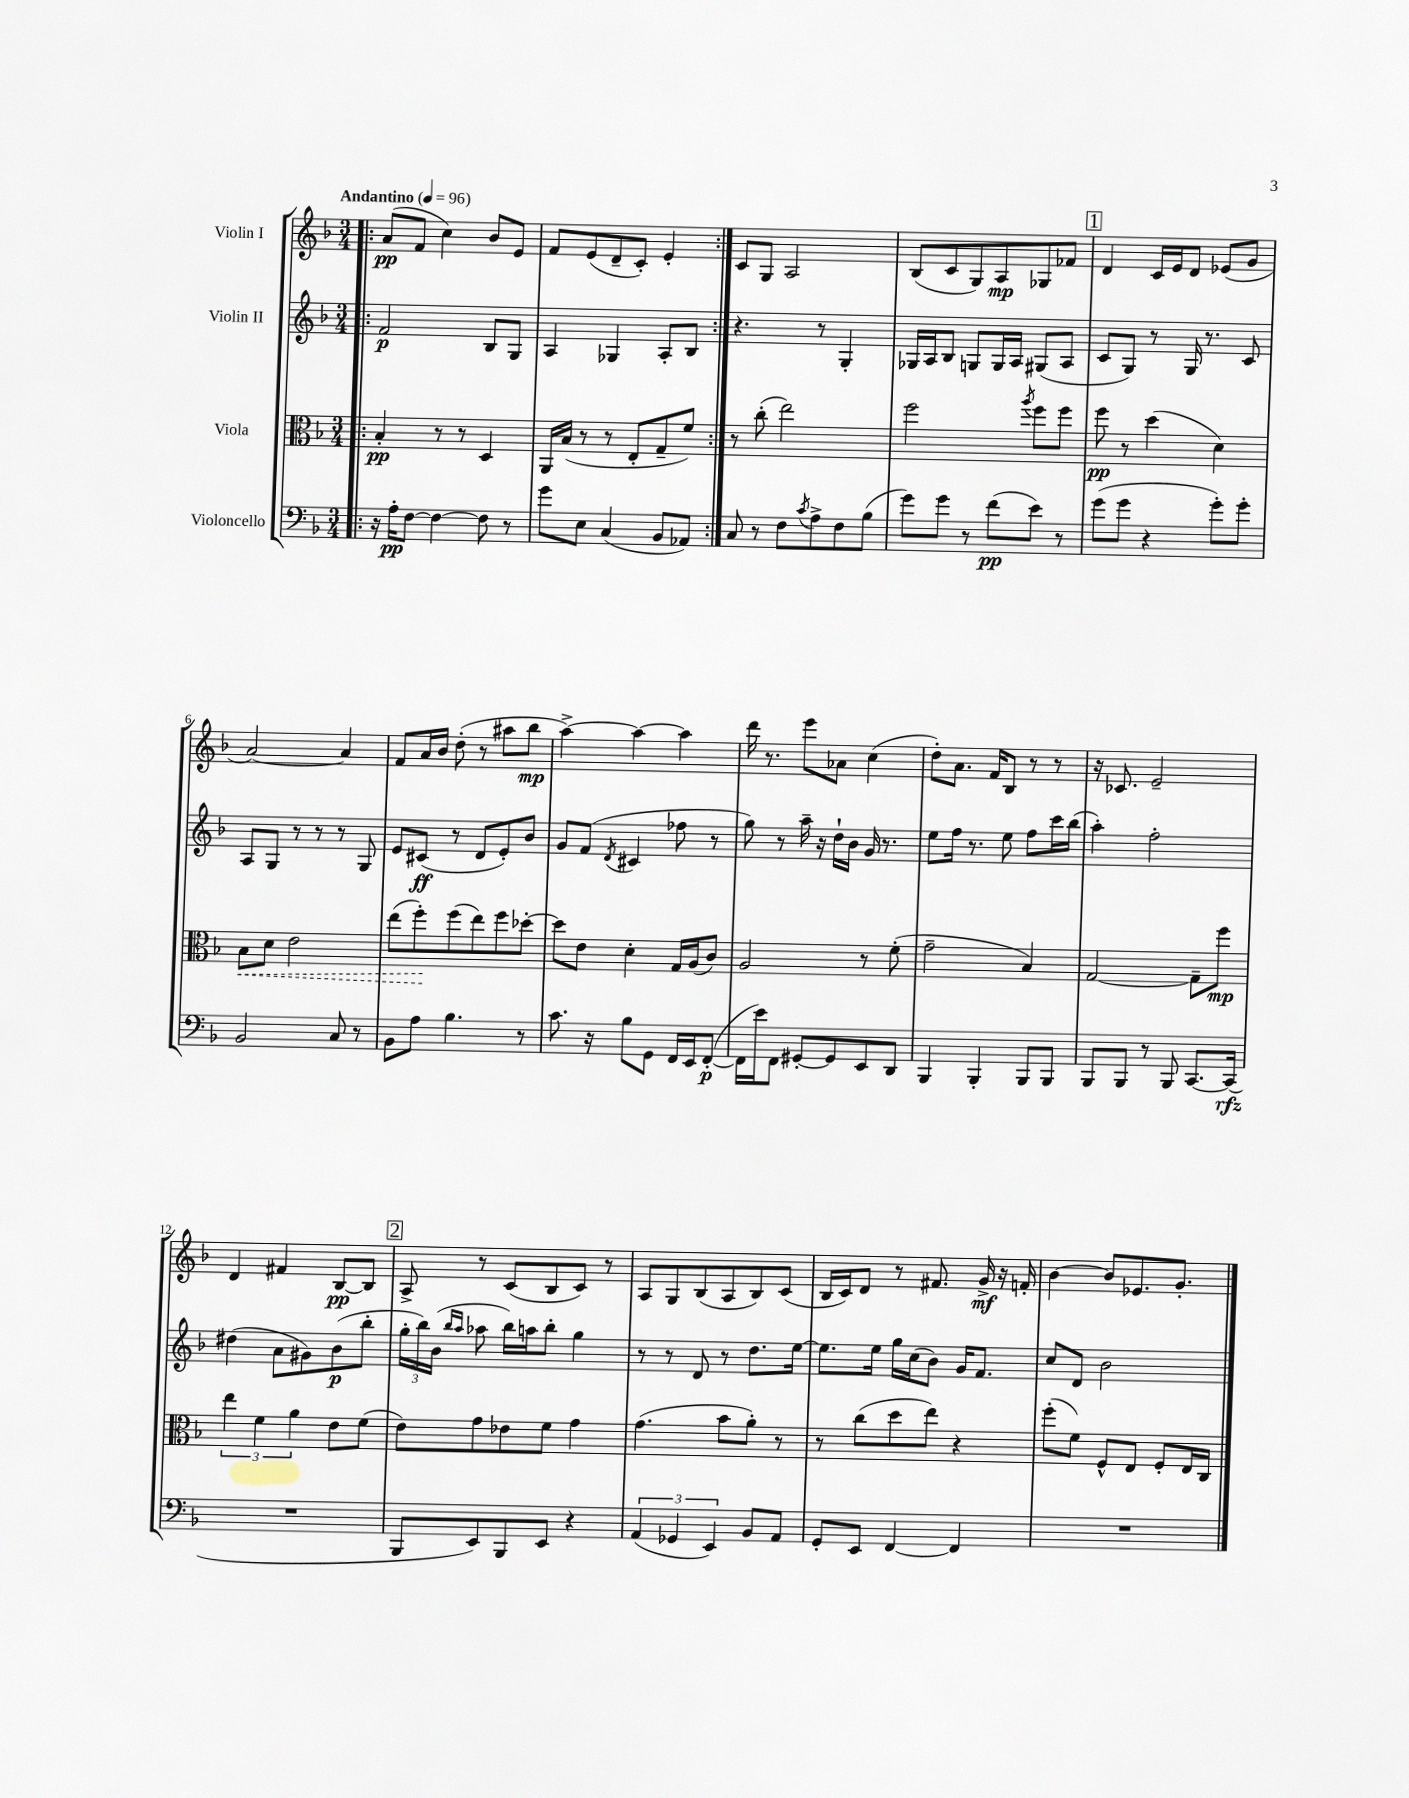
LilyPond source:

<<
\new StaffGroup <<
\new Staff = "s0" \with { instrumentName = "Violin I" } {
    \clef treble \key f \major \numericTimeSignature \time 3/4 \tempo "Andantino" 4 = 96
    \repeat volta 2 { \bar ".|:" a'8\pp( f'8 c''4) bes'8 e'8 |
    f'8 e'8( d'8-- c'8-.) e'4-. | }
    c'8 g8 a2 |
    bes8( c'8 g8) a8\mp ges8 fes'8 |
    \mark \markup { \box "1" } d'4 c'16 e'16 d'8 ees'8( g'8 |
    a'2~) a'4 |
    f'8 a'16 bes'16 d''8-.( r8 ais''8 bes''8\mp |
    a''4~->) a''4~ a''4 |
    d'''16 r8. e'''8 aes'8 c''4( |
    d''8-.) a'8. f'16 bes8 r8 r8 |
    r16 ces'8. e'2-- |
    d'4 fis'4 bes8~\pp bes8 |
    \mark \markup { \box "2" } a8-> r8 c'8( bes8 c'8) r8 |
    a8 g8 bes8( a8 bes8) c'8( |
    bes16 c'16) d'8 r8 fis'8. g'16->\mf r16 f'16-. |
    bes'4~ bes'8 ees'8. g'8.-. \bar "|." |
}
\new Staff = "s1" \with { instrumentName = "Violin II" } {
    \clef treble \key f \major \numericTimeSignature \time 3/4
    \repeat volta 2 { \bar ".|:" f'2\p bes8 g8 |
    a4 ges4 a8-. bes8 | }
    r4. r8 g4-. |
    ges16 a16 bes8 g8 g16 a16 gis8( a8 |
    \mark \markup { \box "1" } c'8 g8) r8 g16 r8. c'8 |
    a8 g8 r8 r8 r8 g8 |
    e'8 cis'8\ff( r8 d'8 e'8-.) bes'8 |
    g'8 f'8( \acciaccatura { d'8 } cis'4 fes''8 r8 |
    g''8) r8 a''16-- r16 d''16-! bes'16 g'16 r8. |
    e''8 f''16 r8. e''8 f''8 c'''16 bes''16( |
    a''4-.) f''2-. |
    dis''4( a'8 gis'8) bes'8\p( bes''8-. |
    \mark \markup { \box "2" } \tuplet 3/2 { g''16-. bes''16) bes'16( } \grace { bes''16 a''16 } aes''8 bes''16) a''16 bes''8-. g''4 |
    r8 r8 d'8 r8 d''8. e''16~ |
    e''8. e''16 g''16 c''16( bes'8) g'16 f'8. |
    c''8 d'8 bes'2 \bar "|." |
}
\new Staff = "s2" \with { instrumentName = "Viola" } {
    \clef alto \key f \major \numericTimeSignature \time 3/4
    \repeat volta 2 { \bar ".|:" bes4-.\pp r8 r8 d4 |
    a,16 bes16( r8 r8 e8-. g8-- f'8) | }
    r8 c''8-.( e''2) |
    f''2 \acciaccatura { a''8 } f''8 f''8 |
    \mark \markup { \box "1" } f''8\pp r8 d''4( d'4) |
    \once \override Hairpin.style = #'dashed-line bes8\< d'8 e'2 |
    e''8( f''8-.\!) f''8( e''8) f''8 des''8~-. |
    des''8 e'8 d'4-. g16 a16( c'8) |
    a2 r8 f'8-.( |
    g'2-- bes4) |
    g2~ g8-- f''8\mp |
    \tuplet 3/2 { e''4 f'4 a'4 } e'8 f'8( |
    \mark \markup { \box "2" } e'8) g'8 ees'8 f'8 g'4 |
    g'4.( bes'8 a'8-.) r8 |
    r8 c''8( d''8 e''8) r4 |
    f''8-.( f'8) f8-^ e8 f8-. e16 c16 \bar "|." |
}
\new Staff = "s3" \with { instrumentName = "Violoncello" } {
    \clef bass \key f \major \numericTimeSignature \time 3/4
    \repeat volta 2 { \bar ".|:" r16 a16-.\pp f8~ f4~ f8 r8 |
    g'8 e8 c4( bes,8 aes,8) | }
    c8 r8 f8 \acciaccatura { c'8 } a8-> f8 bes8( |
    g'8) g'8 r8 f'8\pp( e'8) r8 |
    \mark \markup { \box "1" } g'8( g'8 r4 g'8-.) g'8-. |
    bes,2 c8 r8 |
    bes,8 a8 bes4. r8 |
    c'8. r16 bes8 g,8 f,16 e,16 f,8~-.\p( |
    f,16 e'16) f,8 gis,8~-. gis,8 e,8 d,8 |
    bes,,4 bes,,4-. bes,,8 bes,,8 |
    bes,,8 bes,,8 r8 bes,,8 c,8.~ c,16\rfz( |
    R2. |
    \mark \markup { \box "2" } bes,,8 e,8) bes,,8 e,8 r4 |
    \tuplet 3/2 { a,4( ges,4 e,4) } bes,8 a,8 |
    g,8-. e,8 f,4~ f,4 |
    R2. \bar "|." |
}
>>
>>
